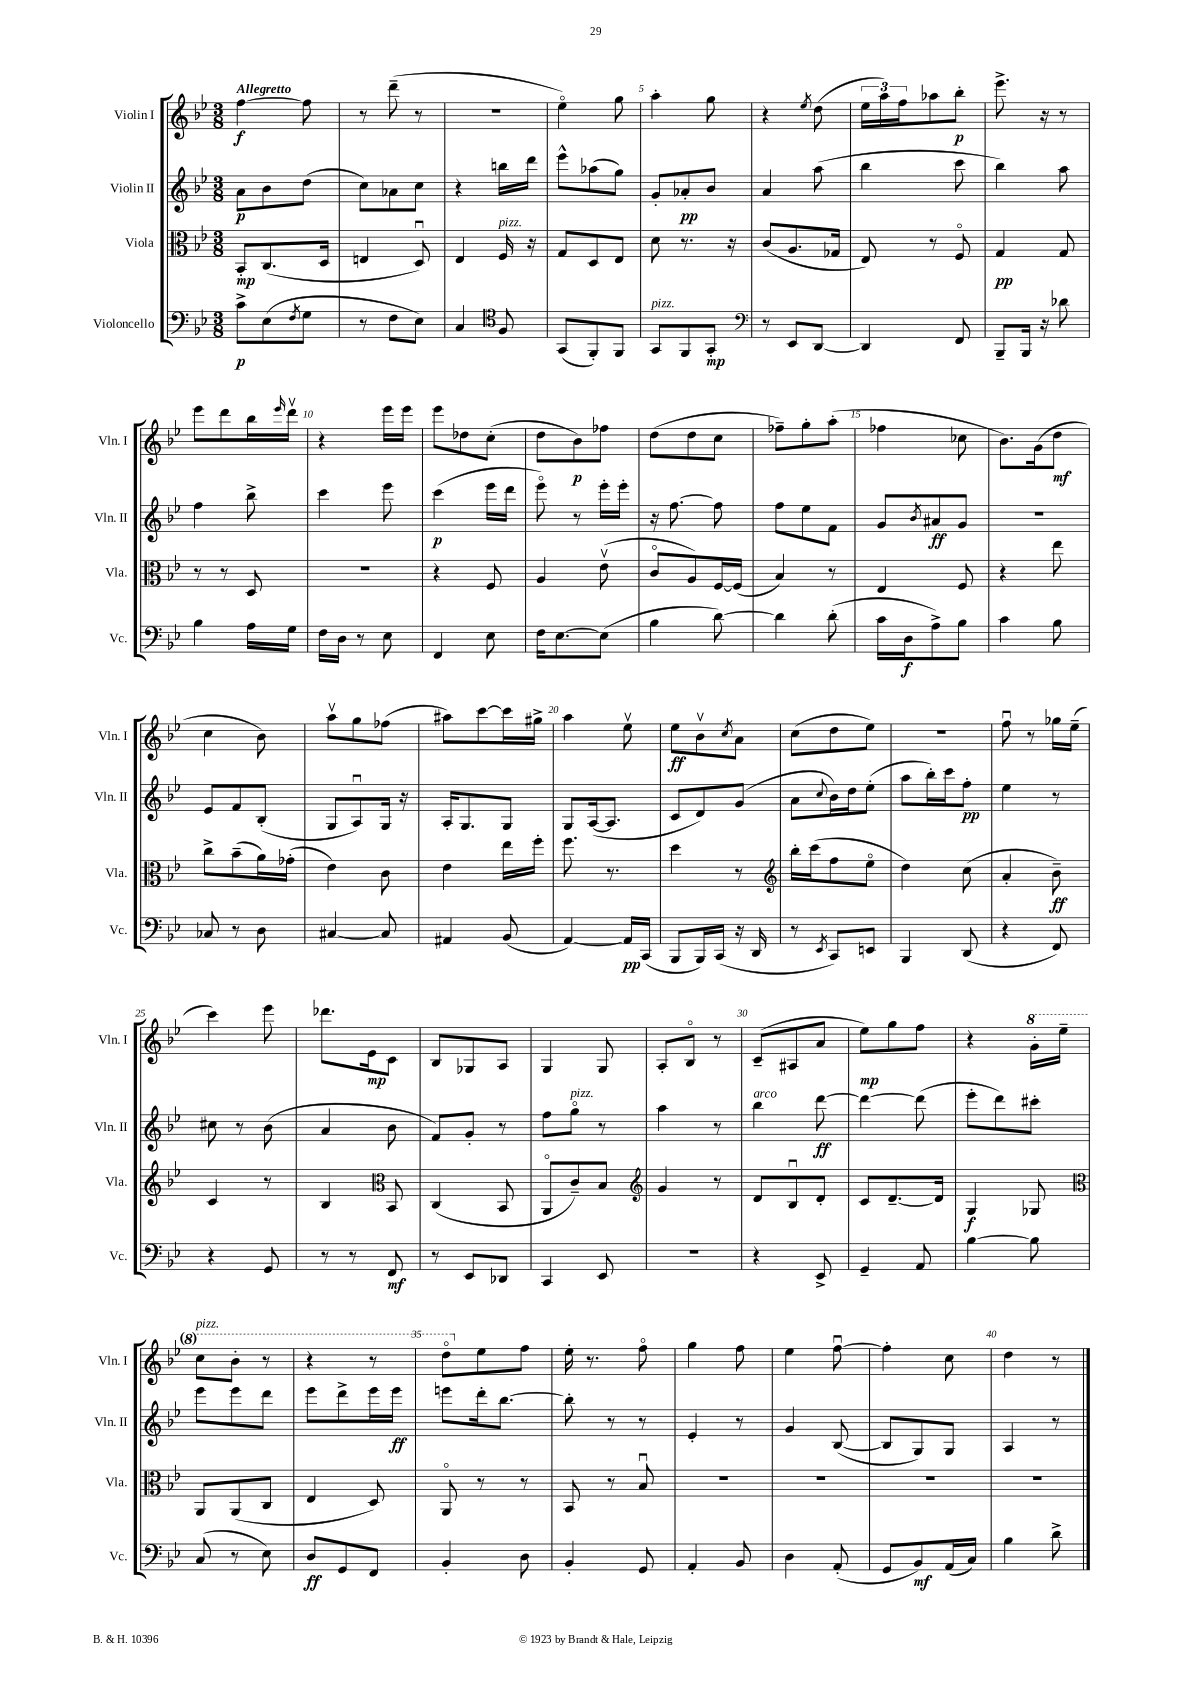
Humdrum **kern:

**kern	**dynam	**kern	**dynam	**kern	**dynam	**kern	**dynam
*part4	*part4	*part3	*part3	*part2	*part2	*part1	*part1
*staff4	*staff4	*staff3	*staff3	*staff2	*staff2	*staff1	*staff1
*I"Violoncello	*	*I"Viola	*	*I"Violin II	*	*I"Violin I	*
*I'Vc.	*	*I'Vla.	*	*I'Vln. II	*	*I'Vln. I	*
*clefF4	*	*clefC3	*	*clefG2	*	*clefG2	*
*k[b-e-]	*	*k[b-e-]	*	*k[b-e-]	*	*k[b-e-]	*
*M3/8	*	*M3/8	*	*M3/8	*	*M3/8	*
=1	=1	=1	=1	=1	=1	=1	=1
!	!	!	!	!	!	!LO:TX:a:B:t=Allegretto	!
8c^\L	p	8BB-'/L	mp	8a\L	p	[4ff\	f
(8E-\	.	(8.C/	.	8b-\	.	.	.
8qF/	.	.	.	.	.	.	.
8G\J	.	.	.	(8dd\J	.	8ff\]	.
.	.	16D/Jk	.	.	.	.	.
=2	=2	=2	=2	=2	=2	=2	=2
8r	.	4En/	.	8cc\L)	.	8r	.
8F\L	.	.	.	8a-X\	.	(8ddd~\	.
8E-\J)	.	8Du/)	.	8cc\J	.	8r	.
=3	=3	=3	=3	=3	=3	=3	=3
4C/	.	4E-/	.	4r	.	4.r	.
*clefC4	*	*	*	*	*	*	*
!	!	!LO:TX:a:i:t=pizz.	!	!	!	!	!
8F/	.	16F/	.	16bbn\LL	.	.	.
.	.	16r	.	16ddd\JJ	.	.	.
=4	=4	=4	=4	=4	=4	=4	=4
(8GG/L	.	8G/L	.	8eee-^^\L	.	4ee-\)	.
8FF'/)	.	8D/	.	(8aa-X\	.	.	.
8FF/J	.	8E-/J	.	8gg\J)	.	8gg\	.
=5	=5	=5	=5	=5	=5	=5	=5
!LO:TX:a:i:t=pizz.	!	!	!	!	!	!	!
8GG/L	.	8d\	.	8g'/L	.	4aa'\	.
8FF/	.	8.r	.	8a-X'/	pp	.	.
8GG'/J	mp	.	.	8b-/J	.	8gg\	.
.	.	16r	.	.	.	.	.
=6	=6	=6	=6	=6	=6	=6	=6
*clefF4	*	*	*	*	*	*	*
8r	.	(8c/L	.	4a/	.	4r	.
8EE-/L	.	8.A/	.	.	.	.	.
.	.	.	.	.	.	8qee-/	.
[8DD/J	.	.	.	(8aa\	.	(8dd\	.
.	.	16G-X/Jk	.	.	.	.	.
=7	=7	=7	=7	=7	=7	=7	=7
4DD/]	.	8E-/)	.	4bb-\	.	24ee-\LL	.
.	.	.	.	.	.	24aa\)	.
.	.	.	.	.	.	24ff\J	.
.	.	8r	.	.	.	8aa-X\	.
8FF/	.	8F/	.	8ccc\	.	8bb-'\J	p
=8	=8	=8	=8	=8	=8	=8	=8
8BBB-~/L	.	4G/	pp	4bb-\)	.	8.eee-^\	.
16BBB-/Jk	.	.	.	.	.	.	.
16r	.	.	.	.	.	16r	.
8d-X\	.	8G/	.	8aa\	.	8r	.
!!LO:LB:g=z
=9	=9	=9	=9	=9	=9	=9	=9
4B-\	.	8r	.	4ff\	.	8eee-\L	.
.	.	8r	.	.	.	8ddd\	.
16A\LL	.	8D/	.	8bb-^\	.	16bb-\L	.
.	.	.	.	.	.	16qqeee-/	.
16G\JJ	.	.	.	.	.	16dddv\JJ	.
=10	=10	=10	=10	=10	=10	=10	=10
16F\LL	.	4.r	.	4ccc\	.	4r	.
16D\JJ	.	.	.	.	.	.	.
8r	.	.	.	.	.	.	.
8E-\	.	.	.	8eee-\	.	16eee-\LL	.
.	.	.	.	.	.	16eee-\JJ	.
=11	=11	=11	=11	=11	=11	=11	=11
4FF/	.	4r	.	(4ccc\	p	8eee-\L	.
.	.	.	.	.	.	8dd-X\	.
8E-\	.	8F/	.	16eee-\LL	.	(8cc'\J	.
.	.	.	.	16ddd\JJ	.	.	.
=12	=12	=12	=12	=12	=12	=12	=12
16F\KL	.	4A/	.	8eee-\)	.	8dd\L	.
[8.E-\	.	.	.	.	.	.	.
.	.	.	.	8r	.	8b-\)	p
(8E-\J]	.	(8e-v\	.	16eee-'\LL	.	8ff-X\J	.
.	.	.	.	16eee-'\JJ	.	.	.
=13	=13	=13	=13	=13	=13	=13	=13
4B-\	.	8c/L	.	16r	.	(8dd\L	.
.	.	.	.	[8.ff\	.	.	.
.	.	8A/)	.	.	.	8dd\	.
[8d\)	.	[16F/L	.	8ff\]	.	8cc\J	.
.	.	(16F/JJ]	.	.	.	.	.
=14	=14	=14	=14	=14	=14	=14	=14
4d\]	.	4B-/)	.	8ff\L	.	8ff-X~\L)	.
.	.	.	.	8ee-\	.	8gg'\	.
(8d'\	.	8r	.	8f\J	.	(8aa'\J	.
=15	=15	=15	=15	=15	=15	=15	=15
16c\LL	.	4E-/	.	8g/L	.	4ff-X\	.
16D\J	f	.	.	.	.	.	.
.	.	.	.	8qb-/	.	.	.
8A^\)	.	.	.	8a#X/	ff	.	.
8B-\J	.	8F/	.	8g/J	.	8cc-X\	.
=16	=16	=16	=16	=16	=16	=16	=16
4c\	.	4r	.	4.r	.	8.b-\L)	.
.	.	.	.	.	.	(16g\k	.
8B-\	.	8ee-\	.	.	.	8dd\J	mf
!!LO:LB:g=z
=17	=17	=17	=17	=17	=17	=17	=17
8C-X/	.	8cc^\L	.	8e-/L	.	4cc\	.
8r	.	(8b-~\	.	8f/	.	.	.
8D\	.	16a\L)	.	(8B-'/J	.	8b-\)	.
.	.	(16g-X'\JJ	.	.	.	.	.
=18	=18	=18	=18	=18	=18	=18	=18
[4C#X/	.	4e-\)	.	8G/L	.	8aav\L	.
.	.	.	.	8Au/)	.	8gg\	.
8C#/]	.	8c\	.	16G/Jk	.	(8ff-X\J	.
.	.	.	.	16r	.	.	.
=19	=19	=19	=19	=19	=19	=19	=19
4AA#X/	.	4e-\	.	16A'/KL	.	8aa#X\L)	.
.	.	.	.	8.G/	.	.	.
.	.	.	.	.	.	[8ccc\	.
(8BB-/	.	16ee-\LL	.	8G/J	.	16ccc\L]	.
.	.	16ff'\JJ	.	.	.	16gg#X^\JJ	.
=20	=20	=20	=20	=20	=20	=20	=20
[4AA/)	.	8.ff\	.	8G/L	.	4aa\	.
.	.	.	.	([16A/k	.	.	.
.	.	8.r	.	8.A/J]	.	.	.
16AA/LL]	pp	.	.	.	.	8ee-v\	.
(16CC/JJ	.	.	.	.	.	.	.
=21	=21	=21	=21	=21	=21	=21	=21
8BBB-/L	.	4dd\	.	8c/L	.	8ee-\L	ff
16BBB-/L)	.	.	.	8d/)	.	8b-v\	.
(16CC/JJ	.	.	.	.	.	.	.
.	.	.	.	.	.	8qcc/	.
16r	.	8r	.	(8g/J	.	8a\J	.
16DD/	.	.	.	.	.	.	.
=22	=22	=22	=22	=22	=22	=22	=22
*	*	*clefG2	*	*	*	*	*
8r	.	16bb-'\LL	.	8a\L	.	(8cc\L	.
.	.	(16ccc\J	.	.	.	.	.
8qEE-/	.	.	.	8qqcc/	.	.	.
8CC/L)	.	8ff\	.	16b-\L)	.	8dd\	.
.	.	.	.	16dd\J	.	.	.
8EEn/J	.	8ee-\J	.	(8ee-'\J	.	8ee-\J)	.
=23	=23	=23	=23	=23	=23	=23	=23
4BBB-/	.	4dd\)	.	8aa\L	.	4.r	.
.	.	.	.	16bb-'\L)	.	.	.
.	.	.	.	16ccc\J	.	.	.
(8DD/	.	(8cc\	.	8ff'\J	pp	.	.
=24	=24	=24	=24	=24	=24	=24	=24
4r	.	4a'/	.	4ee-\	.	8ffu\	.
.	.	.	.	.	.	8r	.
8FF/)	.	8b-~\)	ff	8r	.	16gg-X\LL	.
.	.	.	.	.	.	(16ee-~\JJ	.
!!LO:LB:g=z
=25	=25	=25	=25	=25	=25	=25	=25
4r	.	4c/	.	8cc#X\	.	4ccc\)	.
.	.	.	.	8r	.	.	.
8GG/	.	8r	.	(8b-\	.	8eee-\	.
=26	=26	=26	=26	=26	=26	=26	=26
8r	.	4B-/	.	4a/	.	8.ddd-X\L	.
8r	.	.	.	.	.	.	.
.	.	.	.	.	.	16e-\k	mp
*	*	*clefC3	*	*	*	*	*
8FF/	mf	8BB-/	.	8b-\	.	8c\J	.
=27	=27	=27	=27	=27	=27	=27	=27
8r	.	(4C/	.	8f/L)	.	8B-/L	.
8EE-/L	.	.	.	8g'/J	.	8G-X/	.
8DD-X/J	.	8BB-/	.	8r	.	8A/J	.
=28	=28	=28	=28	=28	=28	=28	=28
4CC/	.	8AA/L	.	8ff\L	.	4G/	.
!	!	!	!	!LO:TX:a:i:t=pizz.	!	!	!
.	.	8c~/)	.	8gg\J	.	.	.
8EE-/	.	8B-/J	.	8r	.	8G/	.
=29	=29	=29	=29	=29	=29	=29	=29
*	*	*clefG2	*	*	*	*	*
4.r	.	4g/	.	4aa\	.	8A'/L	.
.	.	.	.	.	.	8B-/J	.
.	.	8r	.	8r	.	8r	.
=30	=30	=30	=30	=30	=30	=30	=30
!	!	!	!	!LO:TX:a:i:t=arco	!	!	!
4r	.	8d/L	.	4bb-\	.	(8c~/L	.
.	.	8B-u/	.	.	.	8A#X/	.
8EE-^/	.	8d'/J	.	[8ddd\	ff	8a/J	.
=31	=31	=31	=31	=31	=31	=31	=31
4GG~/	.	8c/L	.	4ddd\_	.	8ee-\L)	mp
.	.	[8.d~/	.	.	.	8gg\	.
8AA/	.	.	.	(8ddd\]	.	8ff\J	.
.	.	16d/Jk]	.	.	.	.	.
=32	=32	=32	=32	=32	=32	=32	=32
[4B-\	.	4G/	f	8eee-'\L	.	4r	.
.	.	.	.	8ddd\)	.	.	.
*	*	*	*	*	*	*8va	*
8B-\]	.	8G-X/	.	8ccc#X'\J	.	16gg'\LL	.
.	.	.	.	.	.	16eee-~\JJ	.
!!LO:LB:g=z
=33	=33	=33	=33	=33	=33	=33	=33
*	*	*clefC3	*	*	*	*	*
!	!	!	!	!	!	!LO:TX:a:i:t=pizz.	!
(8C/	.	8AA/L	.	8eee-\L	.	8ccc\L	.
8r	.	(8AA/	.	8eee-\	.	8bb-'\J	.
8E-\)	.	8C/J	.	8ddd\J	.	8r	.
=34	=34	=34	=34	=34	=34	=34	=34
8D/L	ff	4E-/	.	8eee-\L	.	4r	.
8GG/	.	.	.	8ddd^\	.	.	.
8FF/J	.	8D/)	.	16eee-\L	.	8r	.
.	.	.	.	16eee-\JJ	ff	.	.
=35	=35	=35	=35	=35	=35	=35	=35
4BB-'/	.	8AA/	.	8eeen\L	.	8ddd\L	.
*	*	*	*	*	*	*X8va	*
.	.	8r	.	16ddd'\k	.	8ee-\	.
.	.	.	.	[8.bb-\J	.	.	.
8D\	.	8r	.	.	.	8ff\J	.
=36	=36	=36	=36	=36	=36	=36	=36
4BB-'/	.	8BB-/	.	8bb-'\]	.	16ee-'\	.
.	.	.	.	.	.	8.r	.
.	.	8r	.	8r	.	.	.
8GG/	.	8B-u/	.	8r	.	8ff\	.
=37	=37	=37	=37	=37	=37	=37	=37
4AA'/	.	4.r	.	4e-'/	.	4gg\	.
8BB-/	.	.	.	8r	.	8ff\	.
=38	=38	=38	=38	=38	=38	=38	=38
4D\	.	4.r	.	4g/	.	4ee-\	.
(8AA'/	.	.	.	([8B-/	.	[8ffu\	.
=39	=39	=39	=39	=39	=39	=39	=39
8GG/L	.	4.r	.	8B-/L]	.	4ff'\]	.
8BB-/)	mf	.	.	8G/)	.	.	.
(16AA/L	.	.	.	8G/J	.	8cc\	.
16C/JJ)	.	.	.	.	.	.	.
=40	=40	=40	=40	=40	=40	=40	=40
4B-\	.	4.r	.	4A/	.	4dd\	.
8d^\	.	.	.	8r	.	8r	.
==	==	==	==	==	==	==	==
*-	*-	*-	*-	*-	*-	*-	*-
